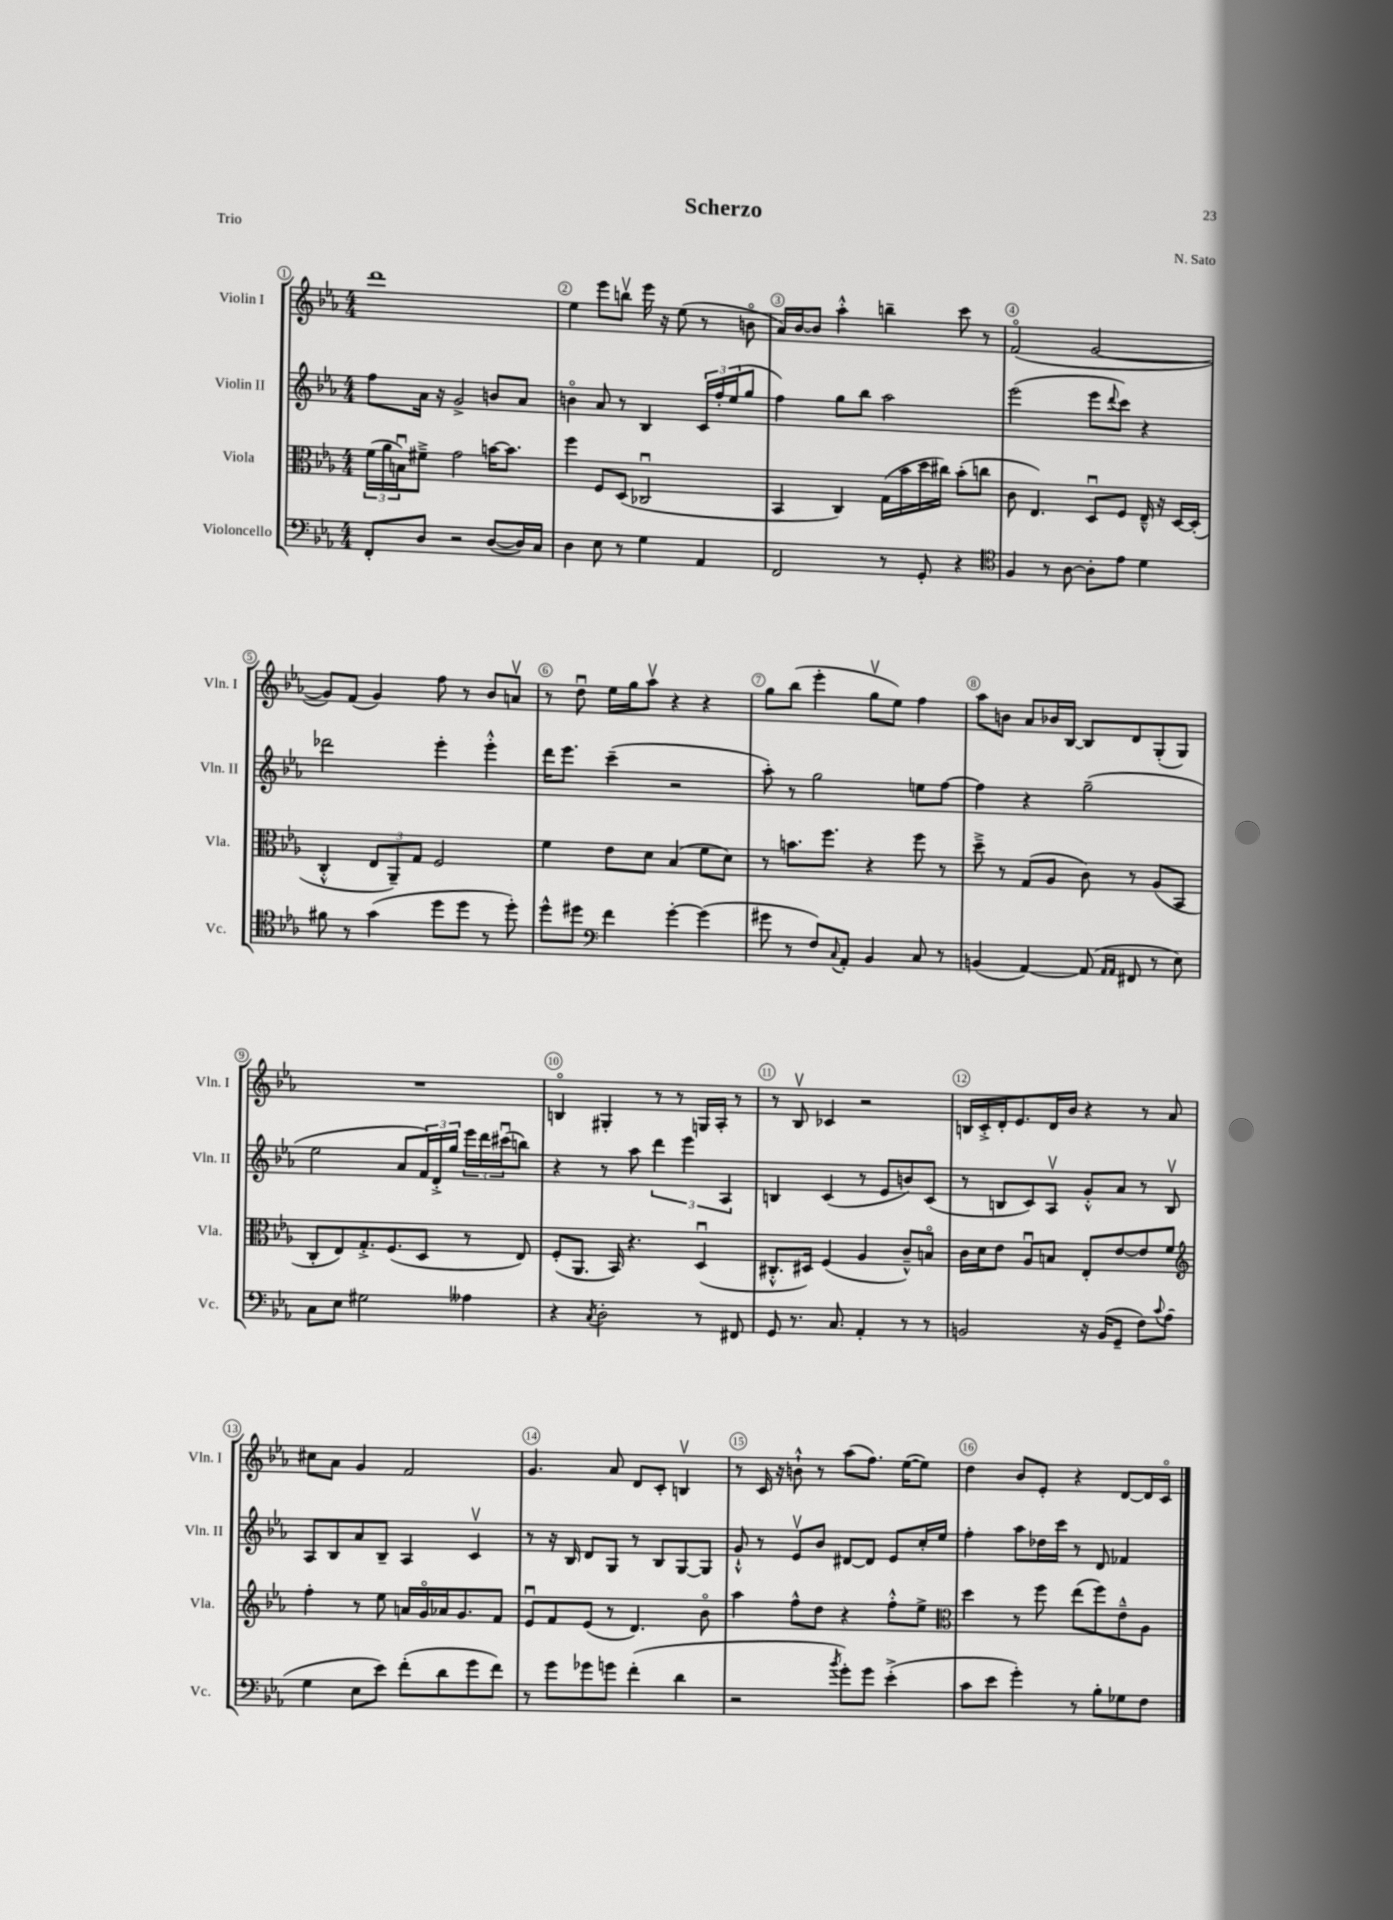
\header { title = "Scherzo" composer = "N. Sato" piece = "Trio" }
<<
\new StaffGroup <<
\new Staff = "s0" \with { instrumentName = "Violin I" shortInstrumentName = "Vln. I" } {
    \clef treble \key ees \major \numericTimeSignature \time 4/4
    d'''1 |
    ees''4 ees'''8 b''8\upbow ees'''16 r16 ees''8( r8 b'8\flageolet |
    aes'16) bes'16~ bes'8 aes''4-.-^ b''4-- c'''8 r8 |
    f'2\flageolet( g'2~ |
    g'8) f'8( g'4) f''8 r8 bes'8 a'8\upbow |
    r8 d''8\downbow ees''16 g''16 aes''8\upbow r4 r4 |
    g''8 bes''8( ees'''4-. g''8\upbow ees''8) f''4 |
    aes''8 b'8 aes'8 bes'16 bes16~ bes8 d'8 g8-.( g8) |
    R1 |
    b4\flageolet gis4-. r8 r8 g16 aes16-. r8 |
    r8 bes8\upbow ces'4 r2 |
    b16 c'16-.-> d'16-. ees'8. d'16 bes'16 r4 r8 aes'8 |
    cis''8 aes'8 g'4 f'2 |
    g'4. aes'8 d'8 c'8-. b4\upbow |
    r8 c'16 r16 b'8-!-^ r8 aes''8( f''8.) ees''16~( ees''8) |
    d''4 bes'8 ees'8-. r4 d'8~ d'16 c'16\flageolet \bar "|." |
}
\new Staff = "s1" \with { instrumentName = "Violin II" shortInstrumentName = "Vln. II" } {
    \clef treble \key ees \major \numericTimeSignature \time 4/4
    f''8 aes'16 r16 g'2-> b'8 aes'8 |
    b'4\flageolet aes'8 r8 bes4 \tuplet 3/2 { c'16 f''16-. ees''16( } g''8 |
    f''4) g''8 bes''8 aes''2 |
    ees'''2( ees'''8 \appoggiatura { d'''8 } c'''8) r4 |
    des'''2 ees'''4-. ees'''4-.-^ |
    d'''16 ees'''8. c'''4--( r2 |
    aes''8-.) r8 g''2 e''8 f''8~ |
    f''4 r4 g''2--( |
    ees''2 aes'8 \tuplet 3/2 { f'16) d'16-.-> g''16 } \tuplet 3/2 { ees'''16 d'''16 cis'''16\downbow( } b''8) |
    r4 r8 aes''8 \tuplet 3/2 { d'''4 ees'''4 aes4 } |
    b4 c'4( r8 ees'8 b'8) c'8( |
    r8 b8 c'8) aes8\upbow g'8-.-^ aes'8 r8 b8\upbow |
    aes8 bes8 aes'8 bes8-- aes4 c'4\upbow |
    r8 r16 bes16 d'8 g8 r8 bes8 g8~ g8 |
    g'8-!-^ r8 ees'8\upbow bes'8 dis'8~ dis'8 ees'8 c''16-. ees''16 |
    f''4-. aes''8 des''16 c'''16 r8 d'8 fes'4 \bar "|." |
}
\new Staff = "s2" \with { instrumentName = "Viola" shortInstrumentName = "Vla." } {
    \clef alto \key ees \major \numericTimeSignature \time 4/4
    \tuplet 3/2 { f'16( aes'16 b16\downbow) } fis'8---> g'2 b'16~ b'8. |
    f''4 f8 d8( ces2\downbow |
    bes,4 c4) g16( bes'16 d''16 cis''16) bes'8-.( c''8 |
    c'8 ees4.) d8\downbow f8 ees16---^ r16 d16~ d16-.( |
    c4-.-^ \tuplet 3/2 { ees8 aes,8--) g8 } f2 |
    f'4 ees'8 d'8 bes4( f'8 d'8) |
    r8 b'8. f''8. r4 f''8 r8 |
    d''8---> r8 g8( aes8 c'8) r8 aes8( bes,8 |
    c8-. ees8) g8.-.-> f8.( d8 r8 ees8) |
    f8-.( aes,8. bes,16) r4. d4\downbow( |
    cis8.-.-^ dis16) f4( aes4 c'8---^) b8\flageolet |
    c'16 d'16 ees'8 aes8\downbow b8 ees8-. ees'8~ ees'8 f'8 |
    \clef treble f''4-. r8 ees''8 a'16 g'16\flageolet aes'16 g'8. f'8 |
    ees'8\downbow f'8 ees'8( r8 d'4.) bes'8\flageolet |
    aes''4 f''8-^ d''8 r4 f''8-.-^ ees''8-> |
    \clef alto d''4 r8 f''8 ees''8( f''8) ees'8---^ aes8 \bar "|." |
}
\new Staff = "s3" \with { instrumentName = "Violoncello" shortInstrumentName = "Vc." } {
    \clef bass \key ees \major \numericTimeSignature \time 4/4
    f,8-. d8 r2 d8~( d16) c16 |
    d4 ees8 r8 g4 aes,4 |
    f,2 r8 g,8-. r4 |
    \clef tenor f4 r8 aes8~ aes8-. ees'8 d'4 |
    fis'8 r8 g'4( d''8 d''8 r8 d''8-.) |
    d''8-^ dis''8 \clef bass f'4 g'4~-. g'4( |
    gis'8 r8 f8) \appoggiatura { c8 } aes,8-. bes,4 c8 r8 |
    b,4( aes,4~) aes,8( \grace { aes,16 aes,16 } fis,8 r8 ees8) |
    c8 ees8 gis2 aeses4 |
    r4 \acciaccatura { c8 } d2-. r8 fis,8 |
    g,8 r8. c8. aes,4-. r8 r8 |
    b,2 r16 b,16( g,8-- f8) \appoggiatura { c'8 } aes8( |
    g4 ees8 ees'8) f'8-.( d'8 g'8 f'8) |
    r8 g'8 ges'8 g'8 f'4-.( d'4 |
    r2 \acciaccatura { bes'8 } g'8-.) g'8 ees'4-.->( |
    c'8 ees'8 g'4-.) r8 bes8-. ges8 f8 \bar "|." |
}
>>
>>
\layout { \context { \Score \override BarNumber.break-visibility = ##(#f #t #t) barNumberVisibility = #all-bar-numbers-visible \override BarNumber.stencil = #(make-stencil-circler 0.1 0.3 ly:text-interface::print) } }
